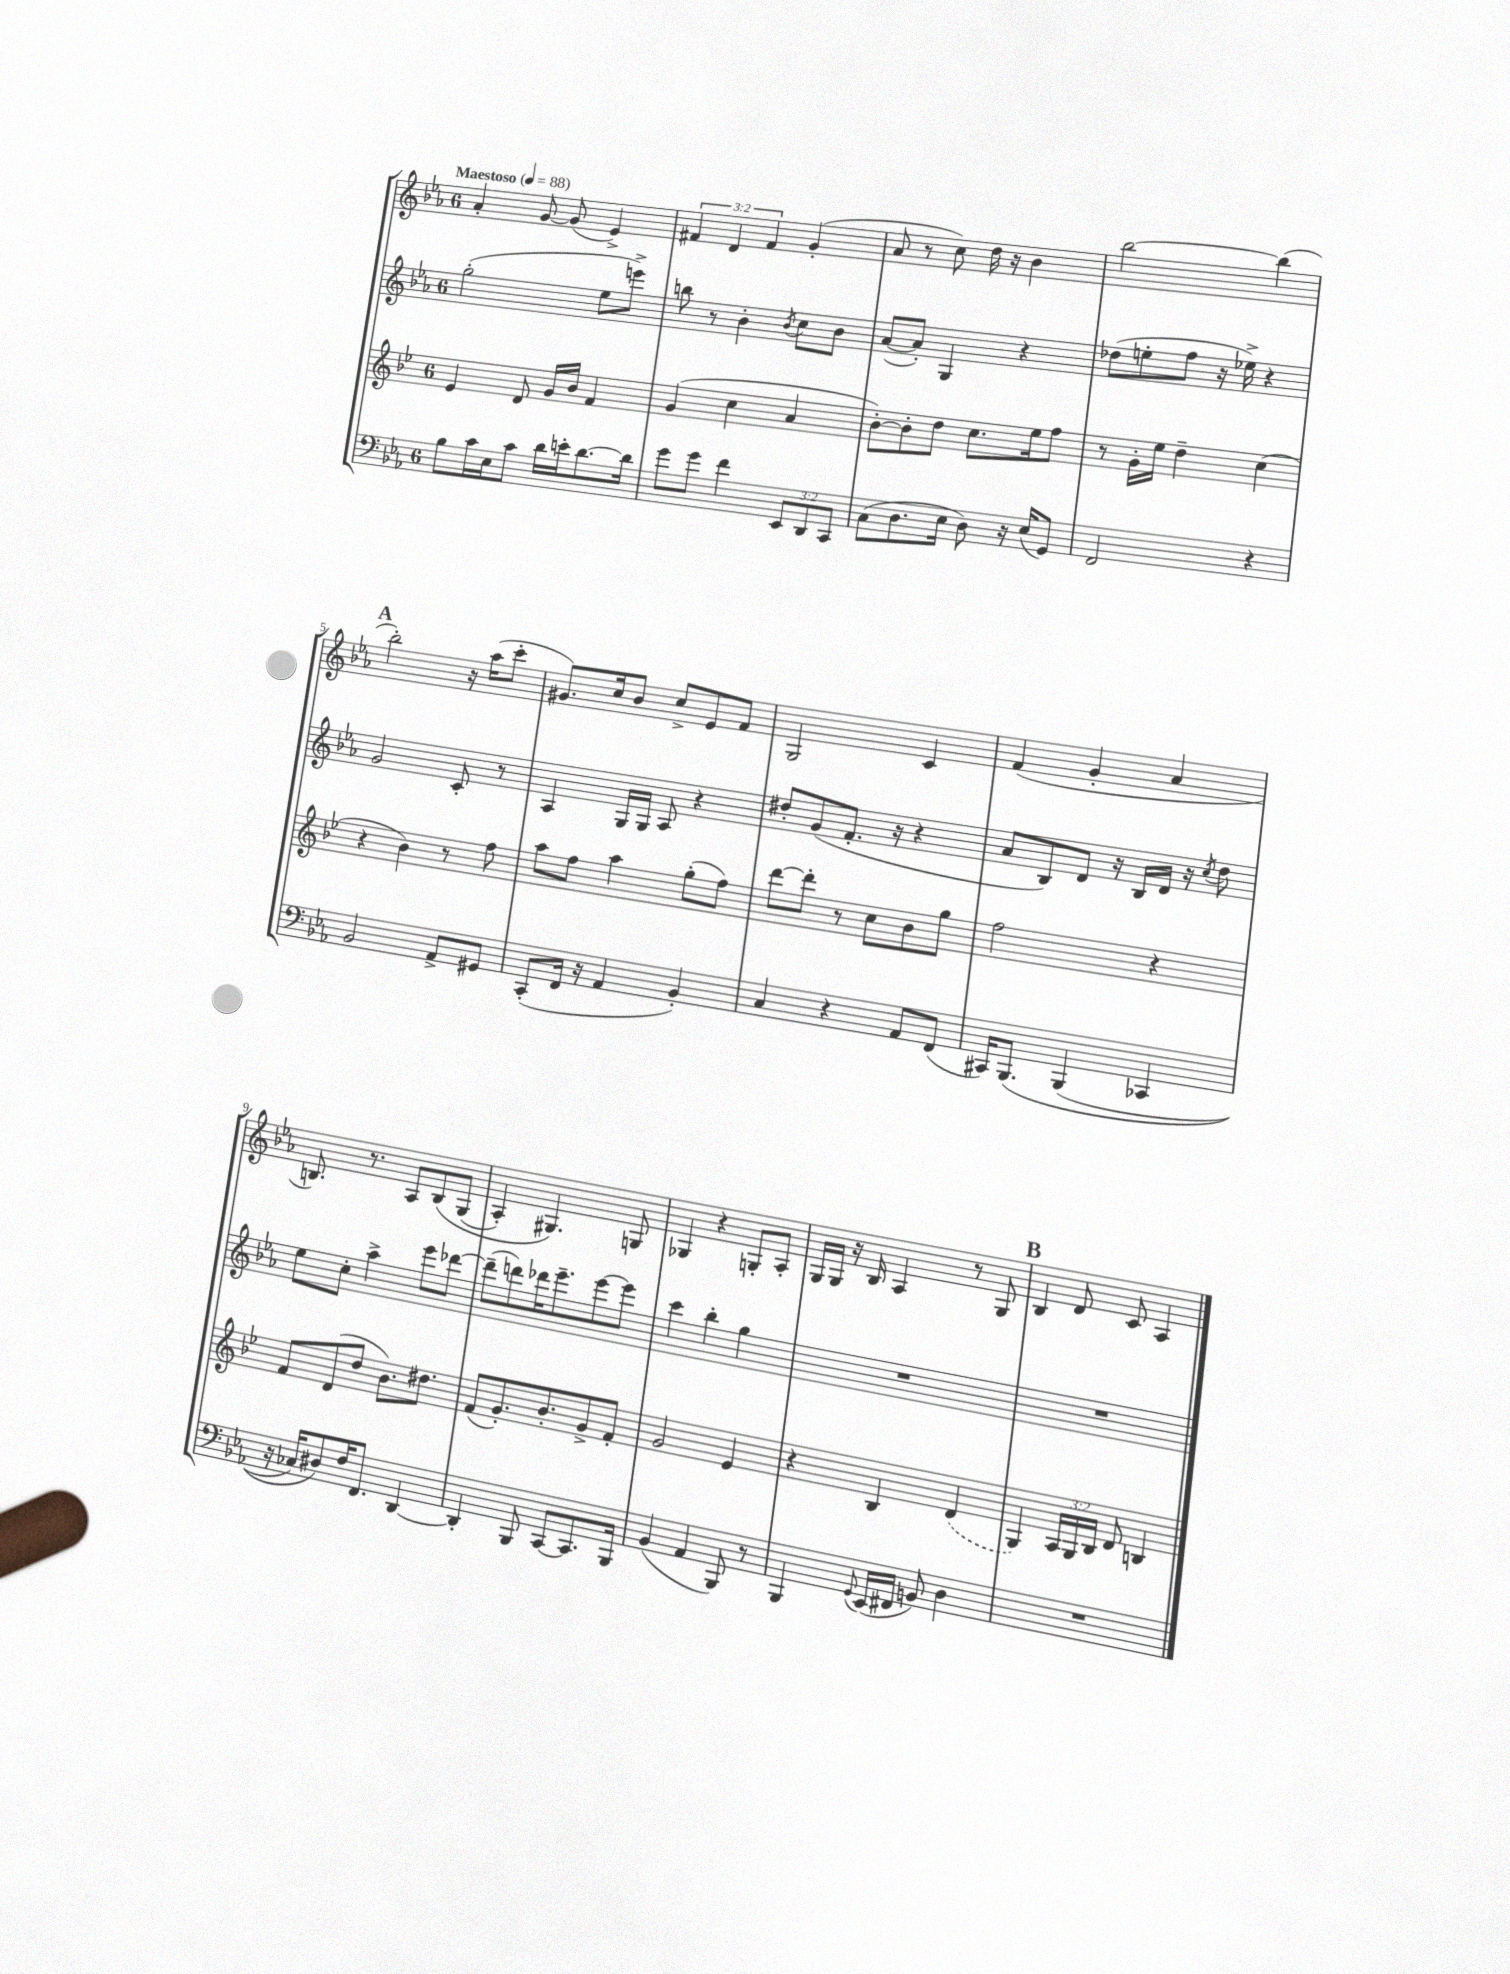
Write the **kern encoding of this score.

**kern	**kern	**kern	**kern
*staff4	*staff3	*staff2	*staff1
*clefF4	*clefG2	*clefG2	*clefG2
*k[b-e-a-]	*k[b-e-]	*k[b-e-a-]	*k[b-e-a-]
*M6/8	*M6/8	*M6/8	*M6/8
*MM88	*MM88	*MM88	*MM88
8B-\L	4e-/	(2gg'\	4a-'/
16c\L	.	.	.
16E-\J	.	.	.
8c\J	8d/	.	[8g/
16d\LL	16g/LL	.	(8g/]
16e'\J	16b-/JJ	.	.
[8.d\	4f/	8ee-\L	4e-^/)
.	.	8eee^\J)	.
16d\]Jk	.	.	.
=	=	=	=
8g\L	(4g/	8bb\	6f#/
8g\J	.	8r	.
.	.	.	6d/
4f\	4cc\	4b-'\	.
.	.	.	6f#/
.	.	8qb-/	.
12EE-/L	4a/	8cc\L	(4g'/
12DD/	.	.	.
.	.	8b-\J	.
12CC/J	.	.	.
=	=	=	=
(8C\L	[8b-'\L)	([8a-/L	8a-/
8.D\	8b-'\]	8a-'/]J)	8r
.	8dd\J	4G/	8cc\)
16E-\Jk	.	.	.
8D\)	8.cc\L	.	16dd\
.	.	.	16r
16r	.	4r	4b-\
(16E-/LK	16ee-\k	.	.
8GG/J)	8ff\J	.	.
=	=	=	=
2FF/	8r	(8dd-\L	[2bb-\
.	16g'\LL	8ee'\	.
.	16ee-\JJ	.	.
.	4dd~\	8ff\J	.
.	.	16r	.
.	.	16ee-^\)	.
4r	(4cc\	4r	(4bb-\]
=	=	=	=
2BB-/	4r	2g/	2bb-'\)
.	4b-\)	.	.
8AA-^/L	8r	8c'/	16r
.	.	.	(16aa-\LK
8GG#/J	8ff\	8r	8ccc'\J
=	=	=	=
(8CC'/L	8aa\L	4A-/	8.g#/L)
16FF/Jk	8ff\J	.	.
16r	.	.	16cc/k
4AA-/	4aa\	16G/LL	8b-/J
.	.	16G/JJ	.
.	.	8A-/	8cc^/L
4BB-'/)	(8gg'\L	4r	8e-/
.	8ff\J)	.	8f/J
=	=	=	=
4C/	[8ddd\L	8dd#'/L	2G/
.	8ddd'\]J	(8g/	.
4r	8r	8.f'/J	.
.	8cc\L	.	.
.	.	16r	.
8AA-/L	8b-\	4r	4c/
(8FF/J	8gg\J	.	.
=	=	=	=
16CC#/LK)	2ff\	8a-/L	(4f/
&(8.BBB-/J	.	.	.
.	.	8B-/)	.
(4BBB-/	.	8d/J	4g'/
.	.	16r	.
.	.	16B-/LL	.
4CC-/	4r	16d/JJ	4a-/
.	.	16r	.
.	.	8qcc/	.
.	.	8dd\	.
=	=	=	=
16r	8f/L	8ee-\L	8.B/)
16C-/LK)	.	.	.
8D#/&)	(8d/	8cc'\J	.
.	.	.	8.r
16F/K	8dd/J	4aa-^\	.
8.FF/J	.	.	.
.	8.b-\L)	.	8A-/L
[4DD/	.	8eee-\L	&(8B/
.	8.dd#\J	.	.
.	.	[8ddd-\J	(8G/J
=	=	=	=
4DD'/]	(8f/L	(8ddd-~\]L	4A-'/)
.	8.g'/)	8ddd\)	.
8BBB-/	.	16ddd-\K	4.G#/&)
.	8.b-'/	8.eee-~\	.
[8CC/L	.	.	.
8.CC/]	8g^/	[8eee-\	.
.	8f'/J	8eee-\]J	8G/
16BBB-/Jk	.	.	.
=	=	=	=
(4BB-/	2g/	4ccc\	4G-/
4AA-/	.	4bb-'\	4r
8BBB-/)	4e-/	4gg\	8G'/L
8r	.	.	8A-'/J
=	=	=	=
4BBB-/	4r	2.r	16G/LL
.	.	.	16G/JJ
.	.	.	16r
.	.	.	16B-/
8qqGG/	.	.	.
(16EE-/LL	4B-/	.	4A-/
16FF#/JJ	.	.	.
8BB/)	.	.	.
4D\	(4d/	.	8r
.	.	.	8G/
=	=	=	=
2.r	4G/)	2.r	4B-/
.	24A/LL	.	8d/
.	24G/	.	.
.	24B-/JJ	.	.
.	8d/	.	8c/
.	4B/	.	4A-/
==	==	==	==
*-	*-	*-	*-
